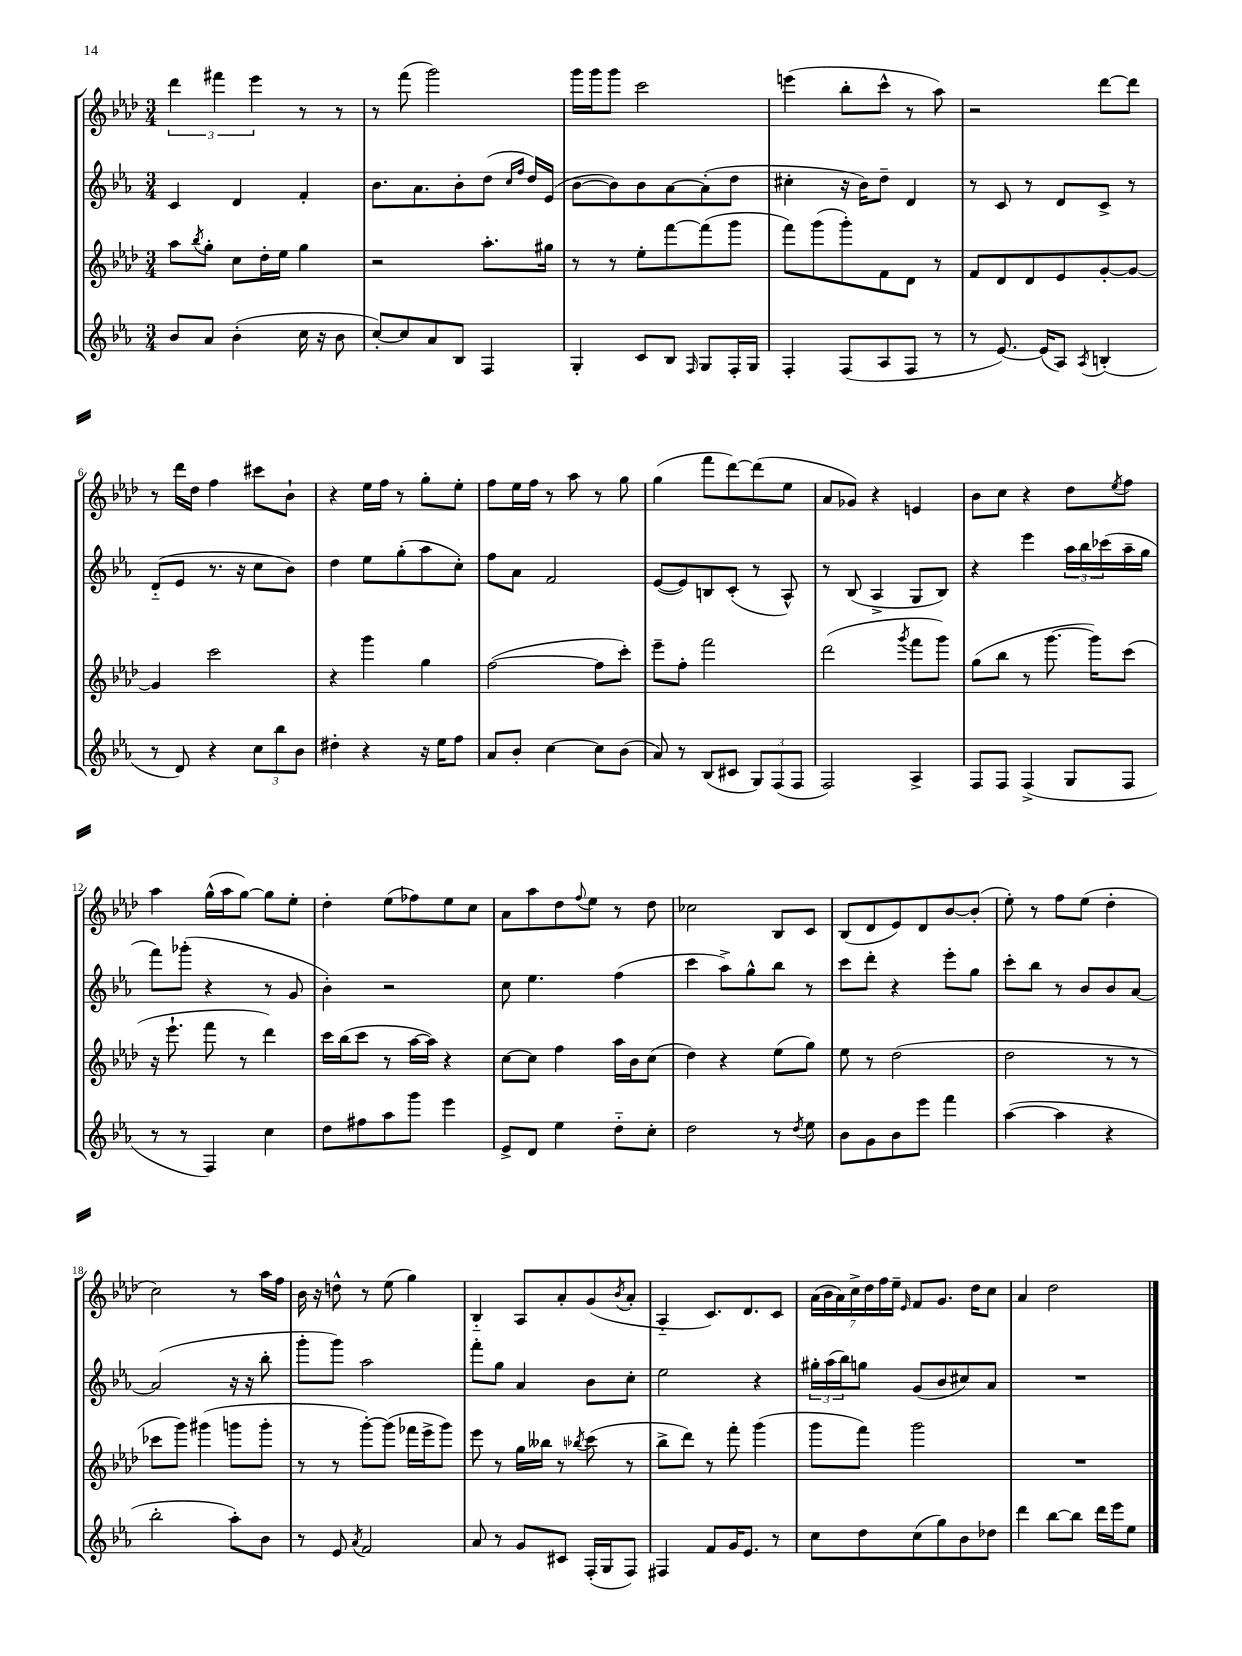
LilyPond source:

<<
\new StaffGroup <<
\new Staff = "s0" {
    \clef treble \key aes \major \numericTimeSignature \time 3/4
    \tuplet 3/2 { des'''4 fis'''4 ees'''4 } r8 r8 |
    r8 f'''8( g'''2) |
    g'''16 g'''16 g'''8 c'''2 |
    e'''4( bes''8-. c'''8-^ r8 aes''8) |
    r2 des'''8~ des'''8 |
    r8 des'''16 des''16 f''4 cis'''8 bes'8-! |
    r4 ees''16 f''16 r8 g''8-. ees''8-. |
    f''8 ees''16 f''16 r8 aes''8 r8 g''8 |
    g''4( f'''8 des'''8~) des'''8( ees''8 |
    aes'8 ges'8) r4 e'4 |
    bes'8 c''8 r4 des''8 \acciaccatura { ees''8 } f''8 |
    aes''4 g''16-^( aes''16 g''8~) g''8 ees''8-. |
    des''4-. ees''8( fes''8) ees''8 c''8 |
    aes'8 aes''8 des''8 \appoggiatura { f''8 } ees''8 r8 des''8 |
    ces''2 bes8 c'8 |
    bes8( des'8 ees'8) des'8 bes'8~ bes'8-.( |
    ees''8-.) r8 f''8 ees''8( des''4-. |
    c''2) r8 aes''16 f''16 |
    bes'16 r16 d''8-^ r8 ees''8( g''4) |
    bes4-_ aes8 aes'8-. g'8( \acciaccatura { bes'8 } aes'8-. |
    aes4-_ c'8.) des'8. c'8 |
    \tuplet 7/4 { aes'16( bes'16 aes'16) c''16-> des''16 f''16 ees''16-- } \grace { ees'16 } f'8 g'8. des''16 c''8 |
    aes'4 des''2 \bar "|." |
}
\new Staff = "s1" {
    \clef treble \key ees \major \numericTimeSignature \time 3/4
    c'4 d'4 f'4-. |
    bes'8. aes'8. bes'8-. d''8( \grace { c''16 f''16 } d''16) ees'16( |
    bes'8~ bes'8) bes'8 aes'8~ aes'8-.( d''8 |
    cis''4-. r16 bes'16) d''8-- d'4 |
    r8 c'8 r8 d'8 c'8-> r8 |
    d'8-_( ees'8 r8. r16 c''8 bes'8) |
    d''4 ees''8 g''8-.( aes''8 c''8-.) |
    f''8 aes'8 f'2 |
    ees'8~( ees'8) b8 c'8-.( r8 aes8-^) |
    r8 bes8( aes4-> g8 bes8) |
    r4 ees'''4 \tuplet 3/2 { aes''16 bes''16 ces'''16( } aes''16-- g''16 |
    f'''8) ges'''8-.( r4 r8 g'8 |
    bes'4-.) r2 |
    c''8 ees''4. f''4( |
    c'''4 aes''8->) g''8-^ bes''8 r8 |
    c'''8 d'''8-. r4 ees'''8-. g''8 |
    c'''8-. bes''8 r8 bes'8 bes'8 aes'8~ |
    aes'2( r16 r16 bes''8-. |
    g'''8-. g'''8) aes''2 |
    f'''8-. g''8 aes'4 bes'8 c''8-. |
    ees''2 r4 |
    \tuplet 3/2 { gis''16-. aes''16( bes''16) } g''8 g'8( bes'8 cis''8) aes'8 |
    R2. \bar "|." |
}
\new Staff = "s2" {
    \clef treble \key aes \major \numericTimeSignature \time 3/4
    aes''8 \acciaccatura { bes''8 } g''8-. c''8 des''16-. ees''16 g''4 |
    r2 aes''8.-. gis''16 |
    r8 r8 ees''8-. f'''8~ f'''8( g'''8 |
    f'''8) g'''8( g'''8-.) f'8 des'8 r8 |
    f'8 des'8 des'8 ees'8 g'8~-. g'8~ |
    g'4 c'''2 |
    r4 g'''4 g''4 |
    f''2~( f''8 c'''8-.) |
    ees'''8-- f''8-. f'''2 |
    des'''2( \acciaccatura { g'''8 } f'''8 g'''8) |
    g''8( bes''8 r8 g'''8.~ g'''16) c'''8( |
    r16 ees'''8.-! f'''8 r8 des'''4) |
    c'''16 bes''16( c'''8 r8 aes''16~ aes''16) r4 |
    c''8~ c''8 f''4 aes''16 bes'16 c''8( |
    des''4) r4 ees''8( g''8) |
    ees''8 r8 des''2( |
    des''2 r8 r8 |
    ces'''8 g'''8) gis'''4( g'''8 g'''8-. |
    r8 r8 g'''8~-.) g'''8( fes'''16 ees'''16-> g'''8) |
    ees'''8 r8 g''16 beses''16 r8 \acciaccatura { bes''8 } c'''8( r8 |
    bes''8-> des'''8) r8 f'''8-. g'''4( |
    g'''8 f'''8) g'''2 |
    R2. \bar "|." |
}
\new Staff = "s3" {
    \clef treble \key ees \major \numericTimeSignature \time 3/4
    bes'8 aes'8 bes'4-.( c''16 r16 bes'8 |
    c''8~-.) c''8 aes'8 bes8 f4 |
    g4-. c'8 bes8 \grace { f16 } g8 f16-. g16 |
    f4-. f8( aes8 f8 r8 |
    r8 ees'8.~) ees'16( aes8) \acciaccatura { aes8 } b4-.( |
    r8 d'8) r4 \tuplet 3/2 { c''8 bes''8 bes'8 } |
    dis''4-. r4 r16 ees''16 f''8 |
    aes'8 bes'8-. c''4~ c''8 bes'8( |
    aes'8) r8 bes8( cis'8 \tuplet 3/2 { g8) f8( f8 } |
    f2) aes4-> |
    f8 f8 f4->( g8 f8 |
    r8 r8 f4) c''4 |
    d''8 fis''8 aes''8 g'''8 ees'''4 |
    ees'8-> d'8 ees''4 d''8-_ c''8-. |
    d''2 r8 \acciaccatura { d''8 } ees''8 |
    bes'8 g'8 bes'8 ees'''8 f'''4 |
    aes''4~( aes''4 r4 |
    bes''2-. aes''8-.) bes'8 |
    r8 ees'8 \acciaccatura { aes'8 } f'2 |
    aes'8 r8 g'8 cis'8 f16-.( g16 f8) |
    fis4 f'8 g'16 ees'8. r8 |
    c''8 d''8 c''8( g''8) bes'8 des''8 |
    d'''4 bes''8~ bes''8 d'''16 ees'''16 ees''8 \bar "|." |
}
>>
>>
